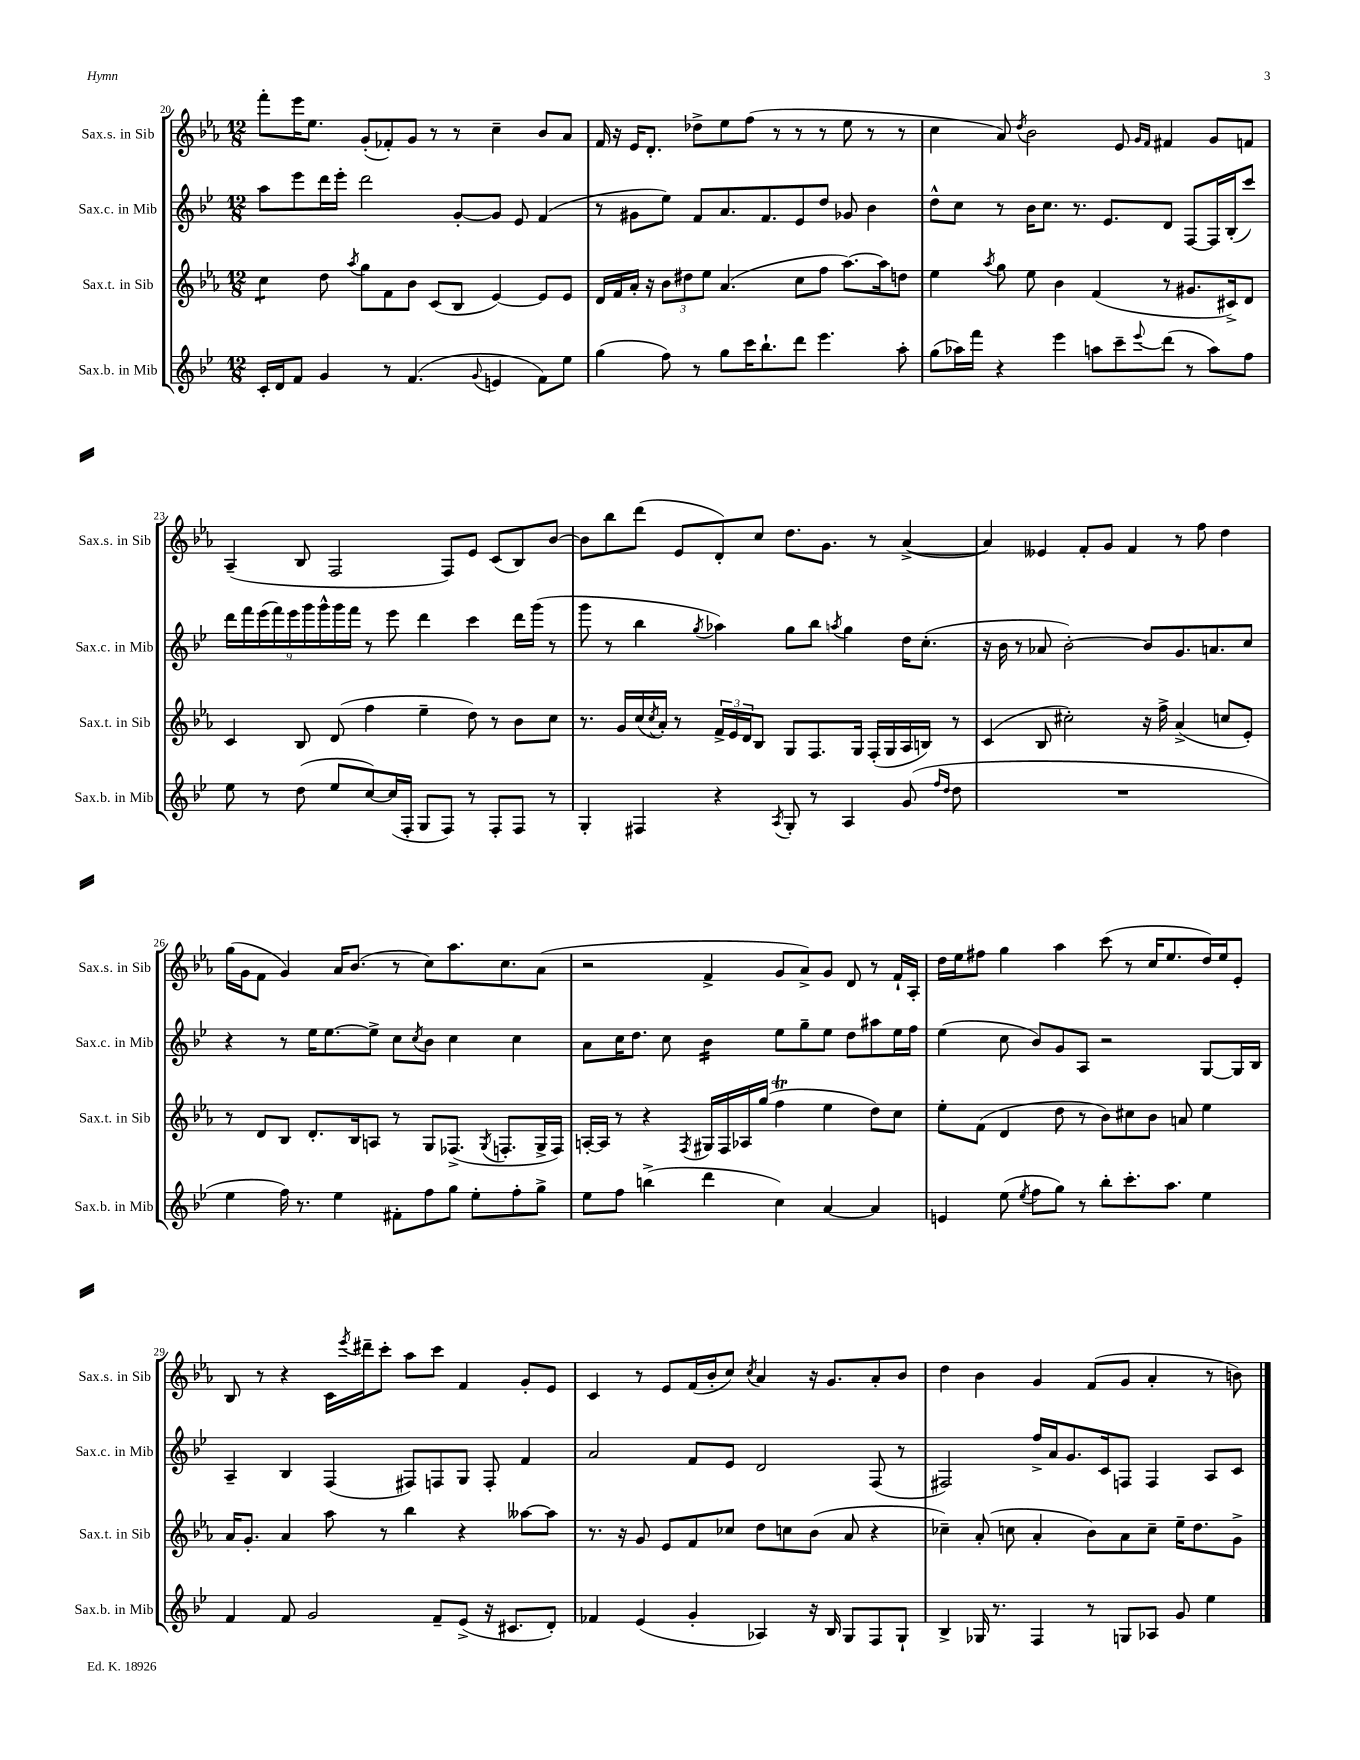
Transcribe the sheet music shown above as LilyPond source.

<<
\new StaffGroup <<
\new Staff = "s0" \with { instrumentName = "Sax.s. in Sib" shortInstrumentName = "Sax.s. in Sib" } {
    \clef treble \key ees \major \numericTimeSignature \time 12/8
    f'''8-. ees'''16 ees''8. g'8-.( fes'8-.) g'8 r8 r8 c''4-- bes'8 aes'8 |
    f'16 r16 ees'16 d'8.-. des''8-> ees''8 f''8( r8 r8 r8 ees''8 r8 r8 |
    c''4 aes'8) \acciaccatura { d''8 } bes'2 ees'8 \grace { g'16 f'16 } fis'4 g'8 f'8 |
    aes4--( bes8 f2 f8) ees'8 c'8( bes8) bes'8~ |
    bes'8 bes''8 d'''8( ees'8 d'8-.) c''8 d''8. g'8. r8 aes'4~->( |
    aes'4) eeses'4 f'8-. g'8 f'4 r8 f''8 d''4 |
    g''16( g'16 f'8 g'4) aes'16 bes'8.( r8 c''8) aes''8. c''8. aes'8( |
    r2 f'4-> g'8 aes'8->) g'8 d'8 r8 f'16-! aes16-. |
    d''16 ees''16 fis''8 g''4 aes''4 c'''8( r8 c''16 ees''8. d''16) ees''16 ees'8-. |
    bes8 r8 r4 c'16 \acciaccatura { ees'''8 } dis'''16-- c'''8-. aes''8 c'''8 f'4 g'8-. ees'8 |
    c'4 r8 ees'8 f'16( bes'16-. c''8) \acciaccatura { c''8 } aes'4 r16 g'8. aes'8-. bes'8 |
    d''4 bes'4 g'4 f'8( g'8 aes'4-. r8 b'8) \bar "|." |
}
\new Staff = "s1" \with { instrumentName = "Sax.c. in Mib" shortInstrumentName = "Sax.c. in Mib" } {
    \clef treble \key bes \major \numericTimeSignature \time 12/8
    a''8 ees'''8 d'''16 ees'''16-. d'''2 g'8~-. g'8 ees'8 f'4( |
    r8 gis'8 ees''8) f'8 a'8. f'8. ees'8 d''8 ges'8 bes'4 |
    d''8-^ c''8 r8 bes'16 c''8. r8. ees'8. d'8 f8~ f16 bes16-.( c'''8) |
    \tuplet 9/8 { d'''16 f'''16 ees'''16( f'''16) ees'''16 g'''16 g'''16-^ g'''16 f'''16 } r8 ees'''8 d'''4 c'''4 d'''16 g'''16( r8 |
    g'''8 r8 bes''4 \acciaccatura { g''8 } aes''4) g''8 bes''8 \acciaccatura { a''8 } g''4 d''16 c''8.-.( |
    r16 bes'16 r8 aes'8 bes'2~-.) bes'8 g'8. a'8. c''8 |
    r4 r8 ees''16 ees''8.~ ees''8-> c''8 \acciaccatura { c''8 } bes'8 c''4 c''4 |
    a'8 c''16 d''8. c''8 bes'4:16 ees''8 g''8-- ees''8 d''8 ais''8 ees''16 f''16 |
    ees''4( c''8 bes'8) g'8 a8 r2 g8~ g16 bes16 |
    a4-- bes4 f4( fis8) f8 g8 f8-. f'4 |
    a'2 f'8 ees'8 d'2 f8( r8 |
    fis2) f''16-> a'16 g'8. c'16 f8 f4 a8 c'8 \bar "|." |
}
\new Staff = "s2" \with { instrumentName = "Sax.t. in Sib" shortInstrumentName = "Sax.t. in Sib" } {
    \clef treble \key ees \major \numericTimeSignature \time 12/8
    c''4:8 d''8 \acciaccatura { aes''8 } g''8 f'8 bes'8 c'8( bes8 ees'4~) ees'8 ees'8 |
    d'16 f'16 aes'16-. r16 \tuplet 3/2 { bes'8 dis''8 ees''8 } aes'4.( c''8 f''8 aes''8.~) aes''16 d''8 |
    ees''4 \acciaccatura { aes''8 } g''8 ees''8 bes'4 f'4( r8 gis'8. cis'16->) d'8 |
    c'4 bes8 d'8( f''4 ees''4-- d''8) r8 bes'8 c''8 |
    r8. g'16 c''16( \acciaccatura { c''8 } aes'16-.) r8 \tuplet 3/2 { f'16-> ees'16 d'16 } bes8 g8 f8. g16 f16-.( g16 aes16 b16) r8 |
    c'4( bes8 cis''2-.) r16 f''16-> aes'4->( c''8 ees'8-.) |
    r8 d'8 bes8 d'8.-. bes16 a8 r8 g8 fes8.->( \acciaccatura { g8 } f8.-. g16-> f16) |
    a16~-. a16 r8 r4 \acciaccatura { f8 } gis16 f16 aes16 g''16( f''4\trill ees''4 d''8) c''8 |
    ees''8-. f'8( d'4 d''8 r8 bes'8) cis''8 bes'8 a'8 ees''4 |
    aes'16 g'8.-. aes'4 aes''8 r8 bes''4 r4 aeses''8~ aeses''8 |
    r8. r16 g'8 ees'8 f'8 ces''8 d''8 c''8 bes'8( aes'8 r4 |
    ces''4--) aes'8-.( c''8 aes'4-. bes'8) aes'8 c''8-- ees''16-- d''8. g'8-> \bar "|." |
}
\new Staff = "s3" \with { instrumentName = "Sax.b. in Mib" shortInstrumentName = "Sax.b. in Mib" } {
    \clef treble \key bes \major \numericTimeSignature \time 12/8
    c'16-. d'16 f'8 g'4 r8 f'4.( \appoggiatura { g'8 } e'4 f'8) ees''8 |
    g''4( f''8) r8 g''8 c'''16 bes''8.-! d'''8 ees'''4. a''8-. |
    g''8( aes''16) f'''16 r4 ees'''4 a''8 c'''8-- \appoggiatura { ees'''8 } d'''8( r8 a''8) f''8 |
    ees''8 r8 d''8( ees''8 c''8~) c''16( f16-. g8 f8) r8 f8-. f8 r8 |
    g4-. fis4 r4 \acciaccatura { a8 } g8-. r8 a4 g'8( \grace { f''16 d''16 } d''8 |
    R1. |
    ees''4 f''16) r8. ees''4 fis'8-. f''8 g''8 ees''8-. f''8-. g''8-> |
    ees''8 f''8 b''4->( d'''4 c''4) a'4~ a'4 |
    e'4 ees''8( \acciaccatura { ees''8 } f''8 g''8) r8 bes''8-. c'''8.-. a''8. ees''4 |
    f'4 f'8 g'2 f'8-- ees'8->( r16 cis'8. d'8-.) |
    fes'4 ees'4( g'4-. aes4) r16 bes16 g8 f8 g8-! |
    bes4-> ges16 r8. f4 r8 g8 aes8 g'8 ees''4 \bar "|." |
}
>>
>>
\layout { \context { \Score currentBarNumber = #20 } }
